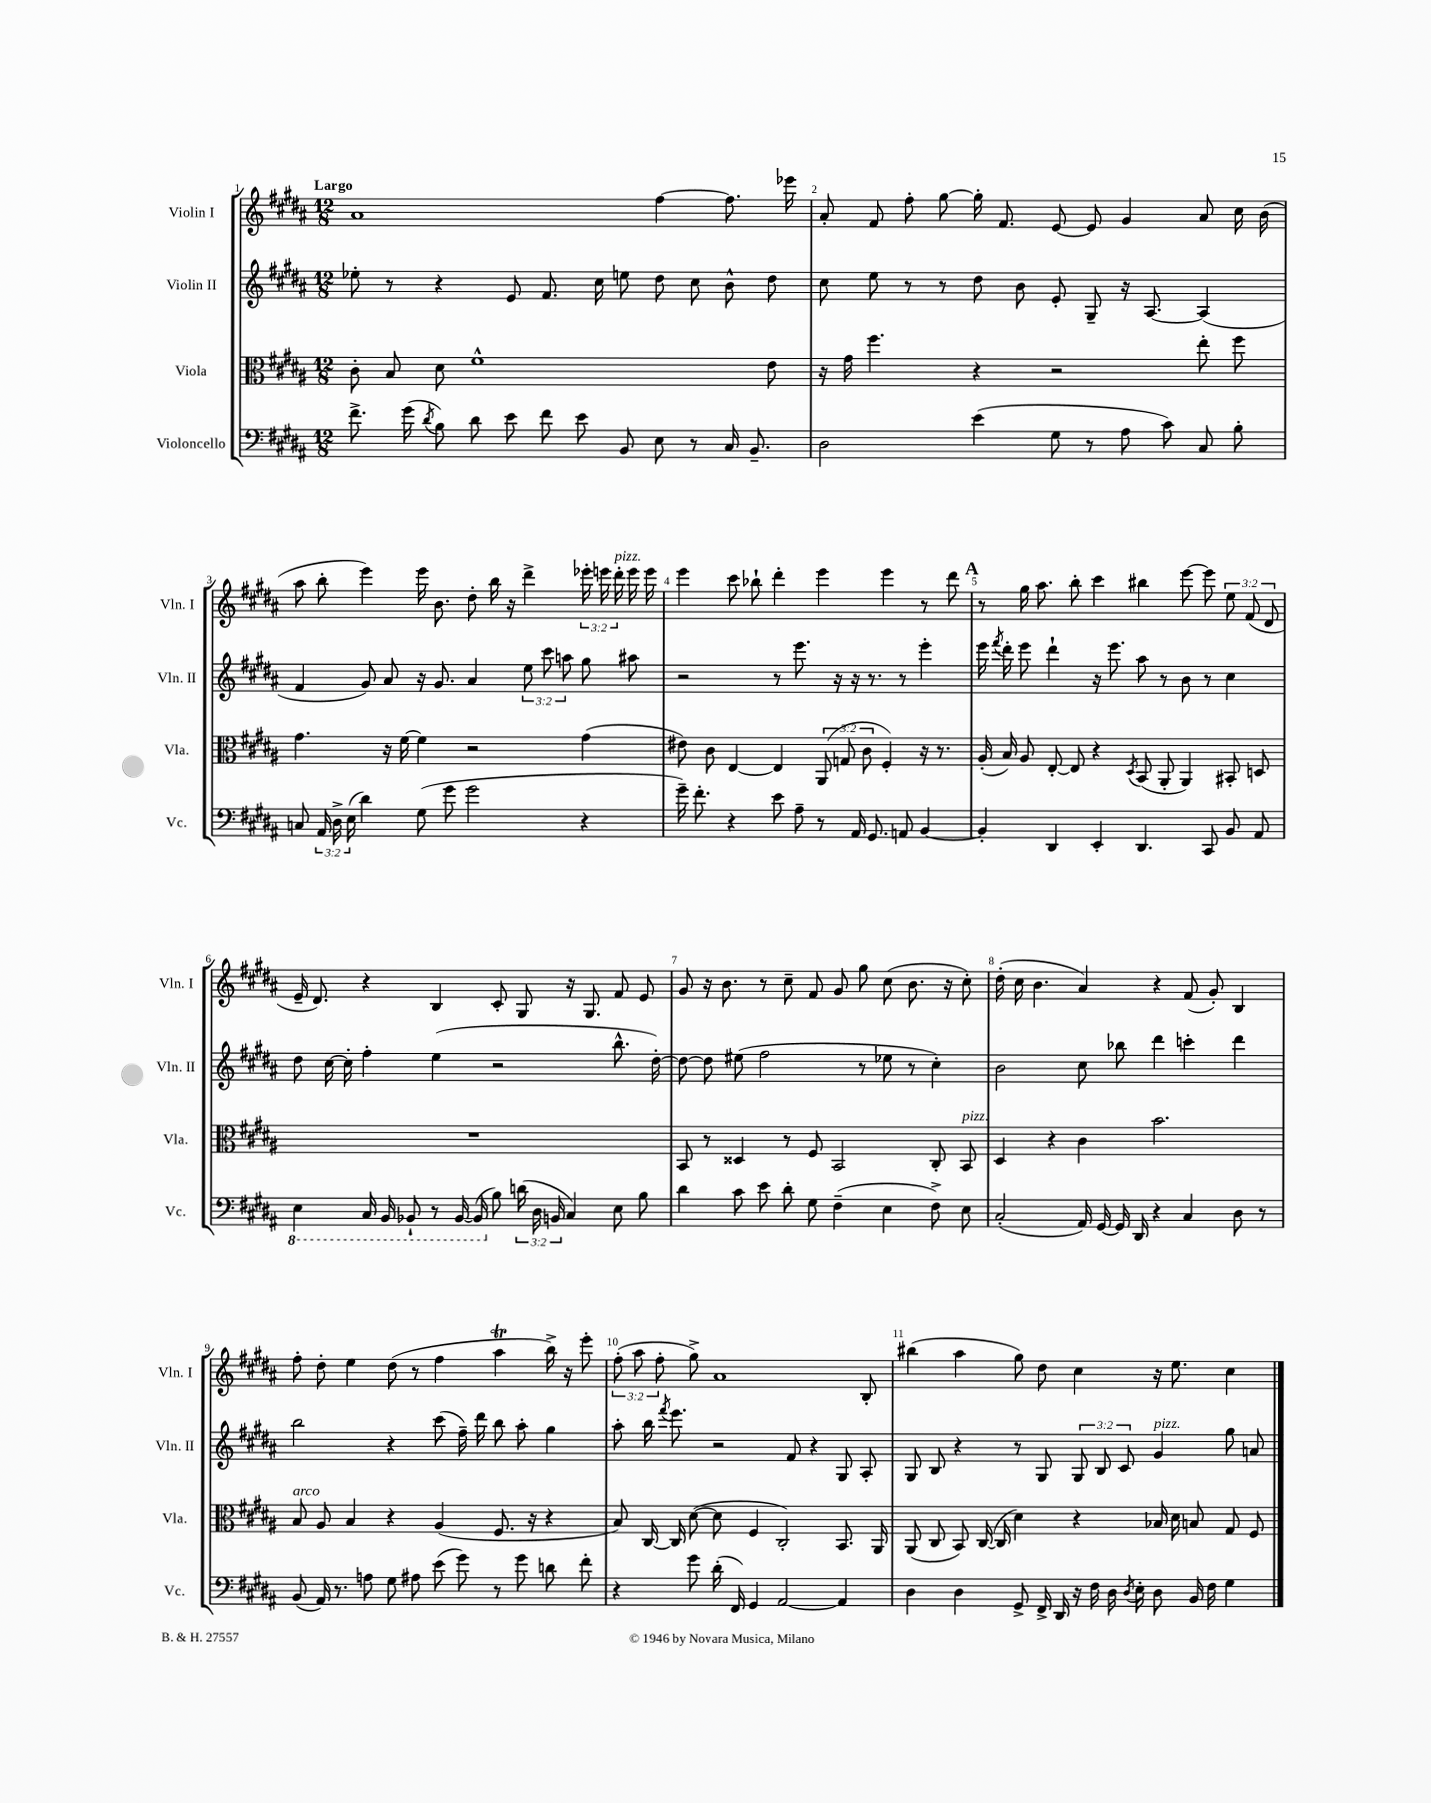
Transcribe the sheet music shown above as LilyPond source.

<<
\new StaffGroup <<
\new Staff = "s0" \with { instrumentName = "Violin I" shortInstrumentName = "Vln. I" } {
    \clef treble \key b \major \numericTimeSignature \time 12/8 \override Staff.TupletNumber.text = #tuplet-number::calc-fraction-text \tempo "Largo"
    \autoBeamOff ais'1 fis''4~ fis''8. ees'''16 |
    ais'8-. fis'8 fis''8-. gis''8~ gis''16-. fis'8. e'8~ e'8 gis'4 ais'8 cis''16 b'16( |
    ais''8 b''8-. e'''4) e'''16 b'8. dis''8-. b''16 r16 dis'''4-> \tuplet 3/2 { ees'''16-. e'''16 dis'''16-.^\markup { \italic "pizz." } } e'''16 e'''16 |
    e'''4 cis'''8 bes''8-! dis'''4-. e'''4 e'''4 r8 dis'''8 |
    \mark \markup { \bold "A" } r8 gis''16 ais''8. b''8-. cis'''4 bis''4 e'''8~ e'''8 \tuplet 3/2 { e''8 fis'8( dis'8 } |
    e'16-- dis'8.) r4 b4 cis'8-. gis8 r16 gis8. fis'8 e'8 |
    gis'8 r16 b'8. r8 cis''8-- fis'8 gis'8 gis''8 cis''8( b'8. r16 cis''8-.) |
    dis''16-.( cis''16 b'4. ais'4) r4 fis'8( gis'8-.) b4 |
    fis''8-. dis''8-. e''4 dis''8( r8 fis''4 ais''4\trill b''16->) r16 e'''8-. |
    \tuplet 3/2 { fis''8-.( ais''8 fis''8-. } gis''8->) ais'1 b8-. |
    bis''4( ais''4 gis''8) dis''8 cis''4 r16 e''8. cis''4 \bar "|." |
}
\new Staff = "s1" \with { instrumentName = "Violin II" shortInstrumentName = "Vln. II" } {
    \clef treble \key b \major \numericTimeSignature \time 12/8 \override Staff.TupletNumber.text = #tuplet-number::calc-fraction-text
    \autoBeamOff ees''8-. r8 r4 e'8 fis'8. cis''16 e''8 dis''8 cis''8 b'8-^ dis''8 |
    cis''8 e''8 r8 r8 dis''8 b'8 e'8-. gis8-- r16 ais8.~ ais4( |
    fis'4 gis'8) ais'8 r16 gis'8. ais'4 \tuplet 3/2 { e''8 cis'''8 a''8 } gis''8 ais''8 |
    r2 r8 e'''8. r16 r16 r8. r8 e'''4-. |
    \mark \markup { \bold "A" } e'''16 \acciaccatura { fis'''8 } dis'''16-. e'''8 dis'''4-! r16 e'''8. ais''8 r8 b'8 r8 cis''4 |
    dis''8 cis''16~ cis''16-. fis''4-. e''4( r2 b''8.-^ dis''16~-.) |
    dis''8~ dis''8 eis''8( fis''2 r8 ees''8 r8 cis''4-.) |
    b'2 cis''8 bes''8 dis'''4 c'''4-. dis'''4 |
    b''2 r4 cis'''8( fis''16--) dis'''16 b''8 ais''8-. gis''4 |
    ais''8-. b''16 \acciaccatura { fis'''8 } e'''8. r2 fis'8 r4 gis8 ais8-. |
    gis8 b8 r4 r8 gis8 \tuplet 3/2 { gis8 b8 cis'8 } gis'4^\markup { \italic "pizz." } gis''8 a'8 \bar "|." |
}
\new Staff = "s2" \with { instrumentName = "Viola" shortInstrumentName = "Vla." } {
    \clef alto \key b \major \numericTimeSignature \time 12/8 \override Staff.TupletNumber.text = #tuplet-number::calc-fraction-text
    \autoBeamOff cis'8-. b8 dis'8 fis'1-^ e'8 |
    r16 gis'16 fis''4. r4 r2 e''8-. fis''8 |
    gis'4. r16 fis'16~ fis'4 r2 gis'4( |
    eis'8) cis'8 e4~ e4 \tuplet 3/2 { ais,8( g8 cis'8 } fis4-.) r16 r8. |
    \mark \markup { \bold "A" } ais16-.( b16) ais8 e8~-. e8 r4 \acciaccatura { dis8 } b,8( ais,8-. ais,4) bis,8-. d8 |
    R1. |
    b,8 r8 disis4 r8 fis8 b,2 cis8-. b,8^\markup { \italic "pizz." } |
    dis4 r4 cis'4 b'2. |
    b8^\markup { \italic "arco" } ais8 b4 r4 ais4( fis8. r16 r4 |
    b8) cis16~ cis16 dis'8~( dis'8 fis4 cis2-.) b,8. ais,16 |
    ais,8( cis8 b,8) cis16~( cis16 dis'4) r4 bes16 dis'16 b8 gis8 fis8 \bar "|." |
}
\new Staff = "s3" \with { instrumentName = "Violoncello" shortInstrumentName = "Vc." } {
    \clef bass \key b \major \numericTimeSignature \time 12/8 \override Staff.TupletNumber.text = #tuplet-number::calc-fraction-text
    \autoBeamOff fis'8.-> gis'16( \acciaccatura { dis'8 } b8) dis'8 e'8 fis'8 e'8 b,8 e8 r8 cis16 b,8.-- |
    dis2 e'4( gis8 r8 ais8 cis'8) cis8 b8-. |
    c8 \tuplet 3/2 { ais,16 dis16-> e16( } dis'4) gis8( gis'8 gis'2 r4 |
    gis'16--) fis'8.-. r4 e'8 ais8-- r8 ais,16 gis,8. a,8 b,4~ |
    \mark \markup { \bold "A" } b,4-. dis,4 e,4-. dis,4. cis,8 b,8 ais,8 |
    \ottava #-1 e,4 cis,16 b,,16 bes,,8-! r8 bes,,16~ bes,,16( \ottava #0 b8) \tuplet 3/2 { d'16( dis16 b,!16 } cis4) e8 b8 |
    dis'4 cis'8 e'8 dis'8-. gis8 fis4--( e4 fis8->) e8 |
    cis2-.( ais,16) gis,16~ gis,16 dis,16 r4 cis4 dis8 r8 |
    b,8( ais,16) r8. a8 gis8 ais8 e'8( gis'8) r8 gis'8 d'8 fis'8-. |
    r4 gis'8 dis'16-.( fis,16) gis,4 ais,2~ ais,4 |
    dis4 dis4 gis,8-> fis,16-> dis,16 r16 fis16 dis16 \acciaccatura { dis8 } e16-. dis8 b,16 fis16 gis4 \bar "|." |
}
>>
>>
\layout { \context { \Score \override BarNumber.break-visibility = ##(#f #t #t) barNumberVisibility = #all-bar-numbers-visible } }
